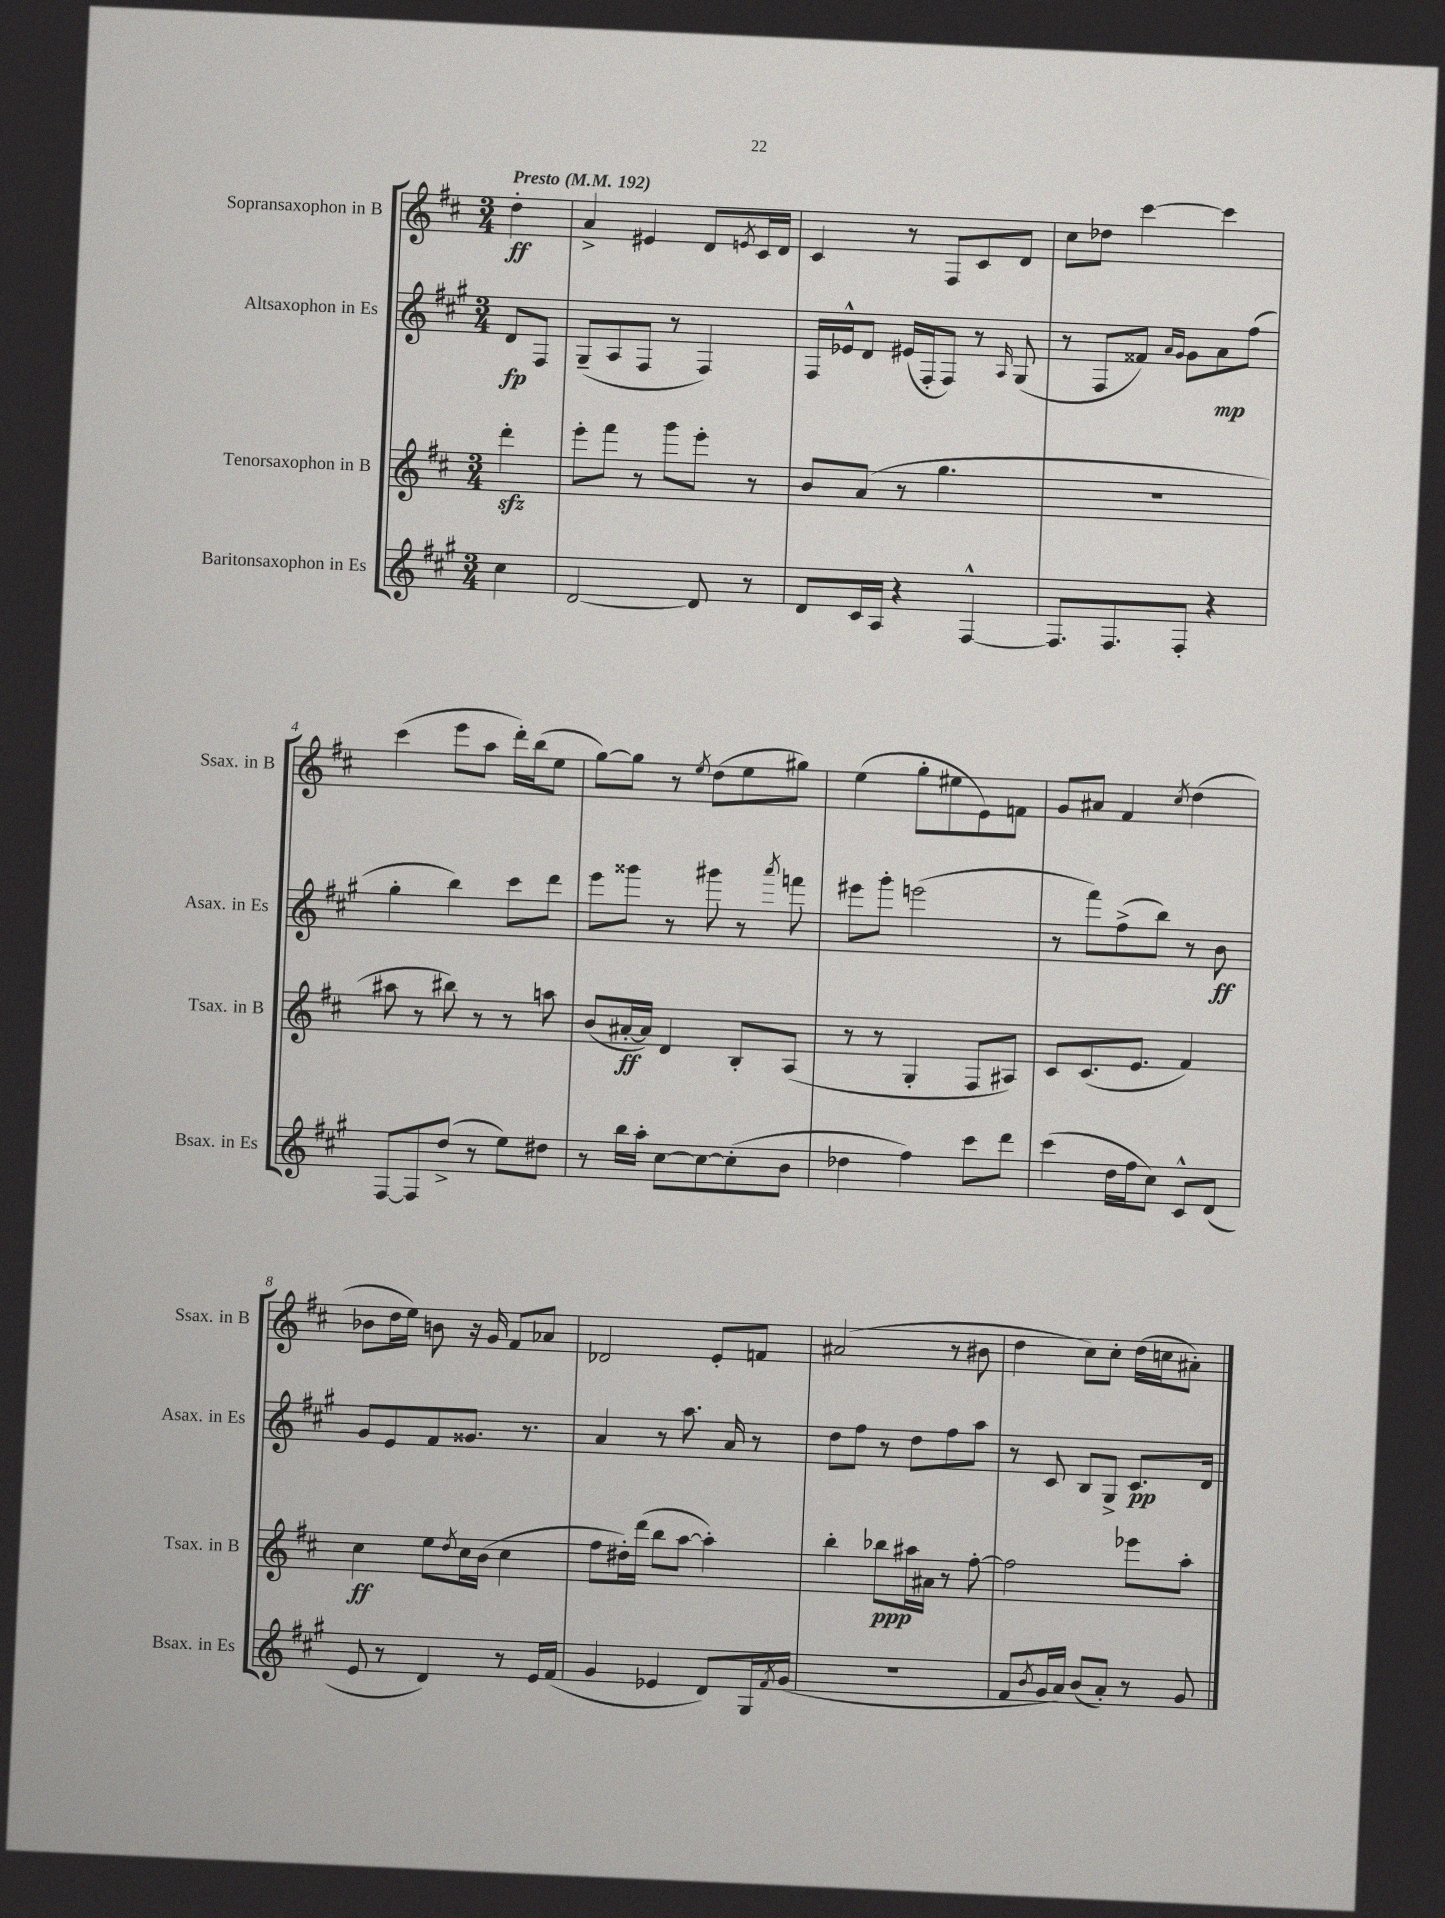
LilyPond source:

<<
\new StaffGroup <<
\new Staff = "s0" \with { instrumentName = "Sopransaxophon in B" shortInstrumentName = "Ssax. in B" } {
    \clef treble \key d \major \numericTimeSignature \time 3/4 \partial 4 \tempo "Presto" 4 = 192
    d''4-.\ff |
    a'4-> eis'4 d'8 \acciaccatura { e'8 } cis'16 d'16 |
    cis'4 r8 fis8 cis'8 d'8 |
    cis''8 des''8 cis'''4~ cis'''4 |
    cis'''4( e'''8 a''8 d'''16-.) b''16( e''8 |
    g''8~) g''8 r8 \acciaccatura { e''8 } d''8( e''8 gis''8) |
    e''4( g''8-. eis''8 e'8) f'8 |
    g'8 ais'8 fis'4 \acciaccatura { cis''8 } d''4( |
    bes'8 d''16 e''16) b'8 r16 g'16 fis'8 aes'8 |
    des'2 e'8-. f'8 |
    ais'2( r8 bis'8 |
    d''4 cis''8) cis''8-. d''16( c''16 ais'8-.) \bar "|." |
}
\new Staff = "s1" \with { instrumentName = "Altsaxophon in Es" shortInstrumentName = "Asax. in Es" } {
    \clef treble \key a \major \numericTimeSignature \time 3/4 \partial 4
    d'8\fp fis8 |
    gis8--( a8 fis8 r8 fis4) |
    fis16 ees'16-^ d'8 eis'16( fis16-. fis8) r8 \grace { a16 } gis8( |
    r8 fis8 fisis'8) \grace { a'16 gis'16 } gis'8 a'8\mp fis''8( |
    gis''4-. b''4) cis'''8 d'''8 |
    e'''8 gisis'''8 r8 gis'''8 r8 \acciaccatura { a'''8 } f'''8 |
    eis'''8 gis'''8-. e'''2( |
    r8 fis'''8) fis''8->( b''8) r8 b'8\ff |
    gis'8 e'8 fis'8 gisis'8. r8. |
    a'4 r8 a''8. a'16 r8 |
    d''8 fis''8 r8 d''8 fis''8 a''8 |
    r8 cis'8 b8 gis8-> cis'8.\pp d'16 \bar "|." |
}
\new Staff = "s2" \with { instrumentName = "Tenorsaxophon in B" shortInstrumentName = "Tsax. in B" } {
    \clef treble \key d \major \numericTimeSignature \time 3/4 \partial 4
    d'''4-.\sfz |
    e'''8-. fis'''8 r8 g'''8 e'''8-. r8 |
    b'8 a'8( r8 g''4. |
    R2. |
    ais''8 r8 bis''8) r8 r8 a''8 |
    b'8( ais'16~-.\ff ais'16) d'4 b8-. a8( |
    r8 r8 g4-. fis8 ais8) |
    cis'8 cis'8.( e'8. fis'4) |
    cis''4\ff e''8 \acciaccatura { d''8 } cis''16 b'16( cis''4 |
    fis''8 dis''16-.) d'''16( b''8 a''8~ a''4-.) |
    b''4-. bes''8\ppp ais''16 ais'16 r8 fis''8~-. |
    fis''2 ees'''8 a''8-. \bar "|." |
}
\new Staff = "s3" \with { instrumentName = "Baritonsaxophon in Es" shortInstrumentName = "Bsax. in Es" } {
    \clef treble \key a \major \numericTimeSignature \time 3/4 \partial 4
    cis''4 |
    d'2~ d'8 r8 |
    d'8 cis'16 a16 r4 fis4~-^ |
    fis8. fis8. fis8-. r4 |
    fis8~ fis8 d''8->( r8 e''8) dis''8 |
    r8 b''16 a''16-. cis''8~ cis''8~ cis''8-.( b'8 |
    des''4 fis''4) cis'''8 d'''8 |
    cis'''4( d''16 fis''16 cis''8) cis'8-^ d'8( |
    e'8 r8 d'4) r8 e'16 fis'16( |
    gis'4 ees'4 d'8) gis16 \acciaccatura { fis'8 } gis'16( |
    R2. |
    fis'8 \acciaccatura { b'8 } gis'16 a'16) b'8( a'8-.) r8 gis'8 \bar "|." |
}
>>
>>
